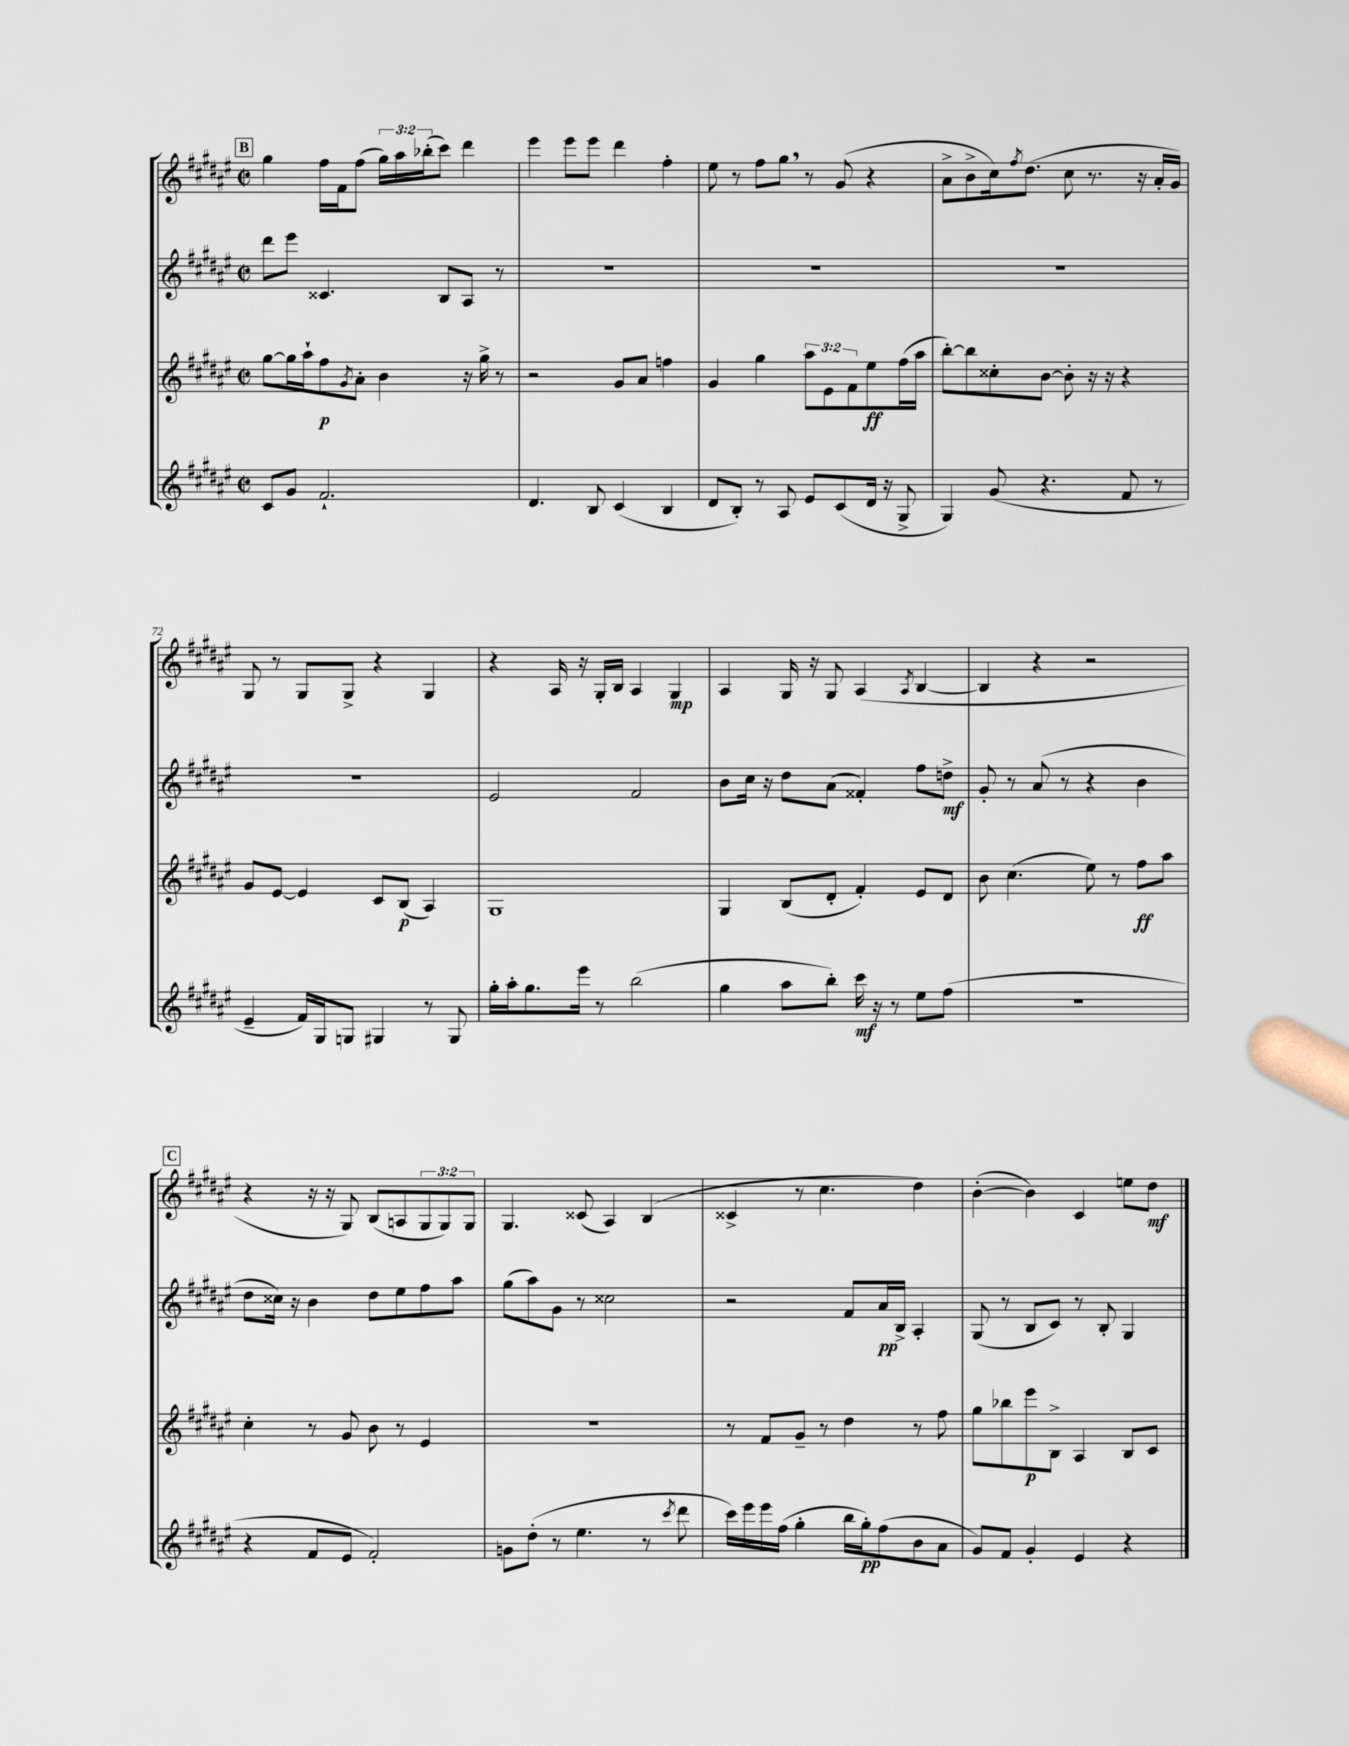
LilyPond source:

<<
\new StaffGroup <<
\new Staff = "s0" {
    \clef treble \key fis \major \defaultTimeSignature \time 2/2 \override Staff.TupletNumber.text = #tuplet-number::calc-fraction-text
    \mark \markup { \box "B" } gis''4 fis''16 fis'16 fis''8( \tuplet 3/2 { gis''16) ais''16 bes''16-.( } cis'''8) dis'''4 |
    eis'''4 eis'''8 eis'''8 dis'''4 fis''4-. |
    eis''8 r8 fis''8 gis''8 \breathe r8 gis'8( r4 |
    ais'8-> b'8-> cis''16) \acciaccatura { fis''8 } dis''8.( cis''8 r8. r16 ais'16-. gis'16) |
    gis8 r8 gis8 gis8-> r4 gis4 |
    r4 ais16 r16 gis16-. b16 ais4 gis4\mp |
    ais4 gis16 r16 gis8 ais4( \acciaccatura { ais8 } b4~ |
    b4 r4 r2 |
    \mark \markup { \box "C" } r4 r16 r16 gis8) b8( a8 \tuplet 3/2 { gis8 gis8) gis8 } |
    gis4. cisis'8( ais4) b4( |
    cisis'4-> r8 cis''4. dis''4) |
    b'4~-.( b'4) cis'4 e''8 dis''8\mf \bar "|." |
}
\new Staff = "s1" {
    \clef treble \key fis \major \defaultTimeSignature \time 2/2
    \mark \markup { \box "B" } dis'''8 eis'''8 cisis'4. b8 ais8 r8 |
    R1 |
    R1 |
    R1 |
    R1 |
    eis'2 fis'2 |
    b'8 cis''16 r16 dis''8 ais'8( fisis'4-.) fis''8 d''8->\mf |
    gis'8-. r8 ais'8( r8 r4 b'4 |
    \mark \markup { \box "C" } dis''8 cisis''16) r16 b'4 dis''8 eis''8 fis''8 ais''8 |
    gis''8( ais''8) gis'8 r8 cisis''2 |
    r2 fis'8 ais'16\pp b16-> ais4-. |
    gis8( r8 b8 cis'8) r8 b8-. gis4 \bar "|." |
}
\new Staff = "s2" {
    \clef treble \key fis \major \defaultTimeSignature \time 2/2 \override Staff.TupletNumber.text = #tuplet-number::calc-fraction-text
    \mark \markup { \box "B" } gis''8~ gis''16 ais''16-! fis''8\p \acciaccatura { gis'8 } ais'8-. b'4 r16 gis''16-> r8 |
    r2 gis'8 ais'8 f''4 |
    gis'4 gis''4 \tuplet 3/2 { ais''8 eis'8 fis'8 } eis''8\ff fis''16( ais''16 |
    b''8~-.) b''8 cisis''8-. b'8~ b'8-. r16 r16 r4 |
    gis'8 eis'8~ eis'4 cis'8 b8\p( ais4) |
    gis1 |
    gis4 b8( dis'8-. fis'4-.) eis'8 dis'8 |
    b'8 cis''4.( eis''8) r8 fis''8\ff ais''8 |
    \mark \markup { \box "C" } cis''4-. r8 gis'8 b'8 r8 eis'4 |
    r1 |
    r8 fis'8 gis'8-- r8 dis''4 r8 fis''8 |
    gis''8 bes''8 eis'''8\p b8-> ais4 b8 cis'8 \bar "|." |
}
\new Staff = "s3" {
    \clef treble \key fis \major \defaultTimeSignature \time 2/2
    \mark \markup { \box "B" } cis'8 gis'8 fis'2.-! |
    dis'4. b8 cis'4( b4 |
    dis'8 b8-.) r8 ais8 eis'8 cis'8( dis'16 r16 gis8-> |
    gis4) gis'8( r4. fis'8 r8 |
    eis'4-- fis'16) gis16 g8 gis4 r8 gis8 |
    gis''16-. ais''16-. gis''8. eis'''16 r8 b''2( |
    gis''4 ais''8 b''8-.) cis'''16\mf r16 r8 eis''8 fis''8( |
    R1 |
    \mark \markup { \box "C" } r4 fis'8 eis'8 fis'2-.) |
    g'8 dis''8-.( r8 eis''4. r8 \acciaccatura { cis'''8 } dis'''8 |
    cis'''16) eis'''16 eis'''16 fis''16( gis''4-. b''16 gis''16-.\pp) fis''8( b'8 ais'8 |
    gis'8) fis'8 gis'4-. eis'4 r4 \bar "|." |
}
>>
>>
\layout { \context { \Score currentBarNumber = #68 } }
